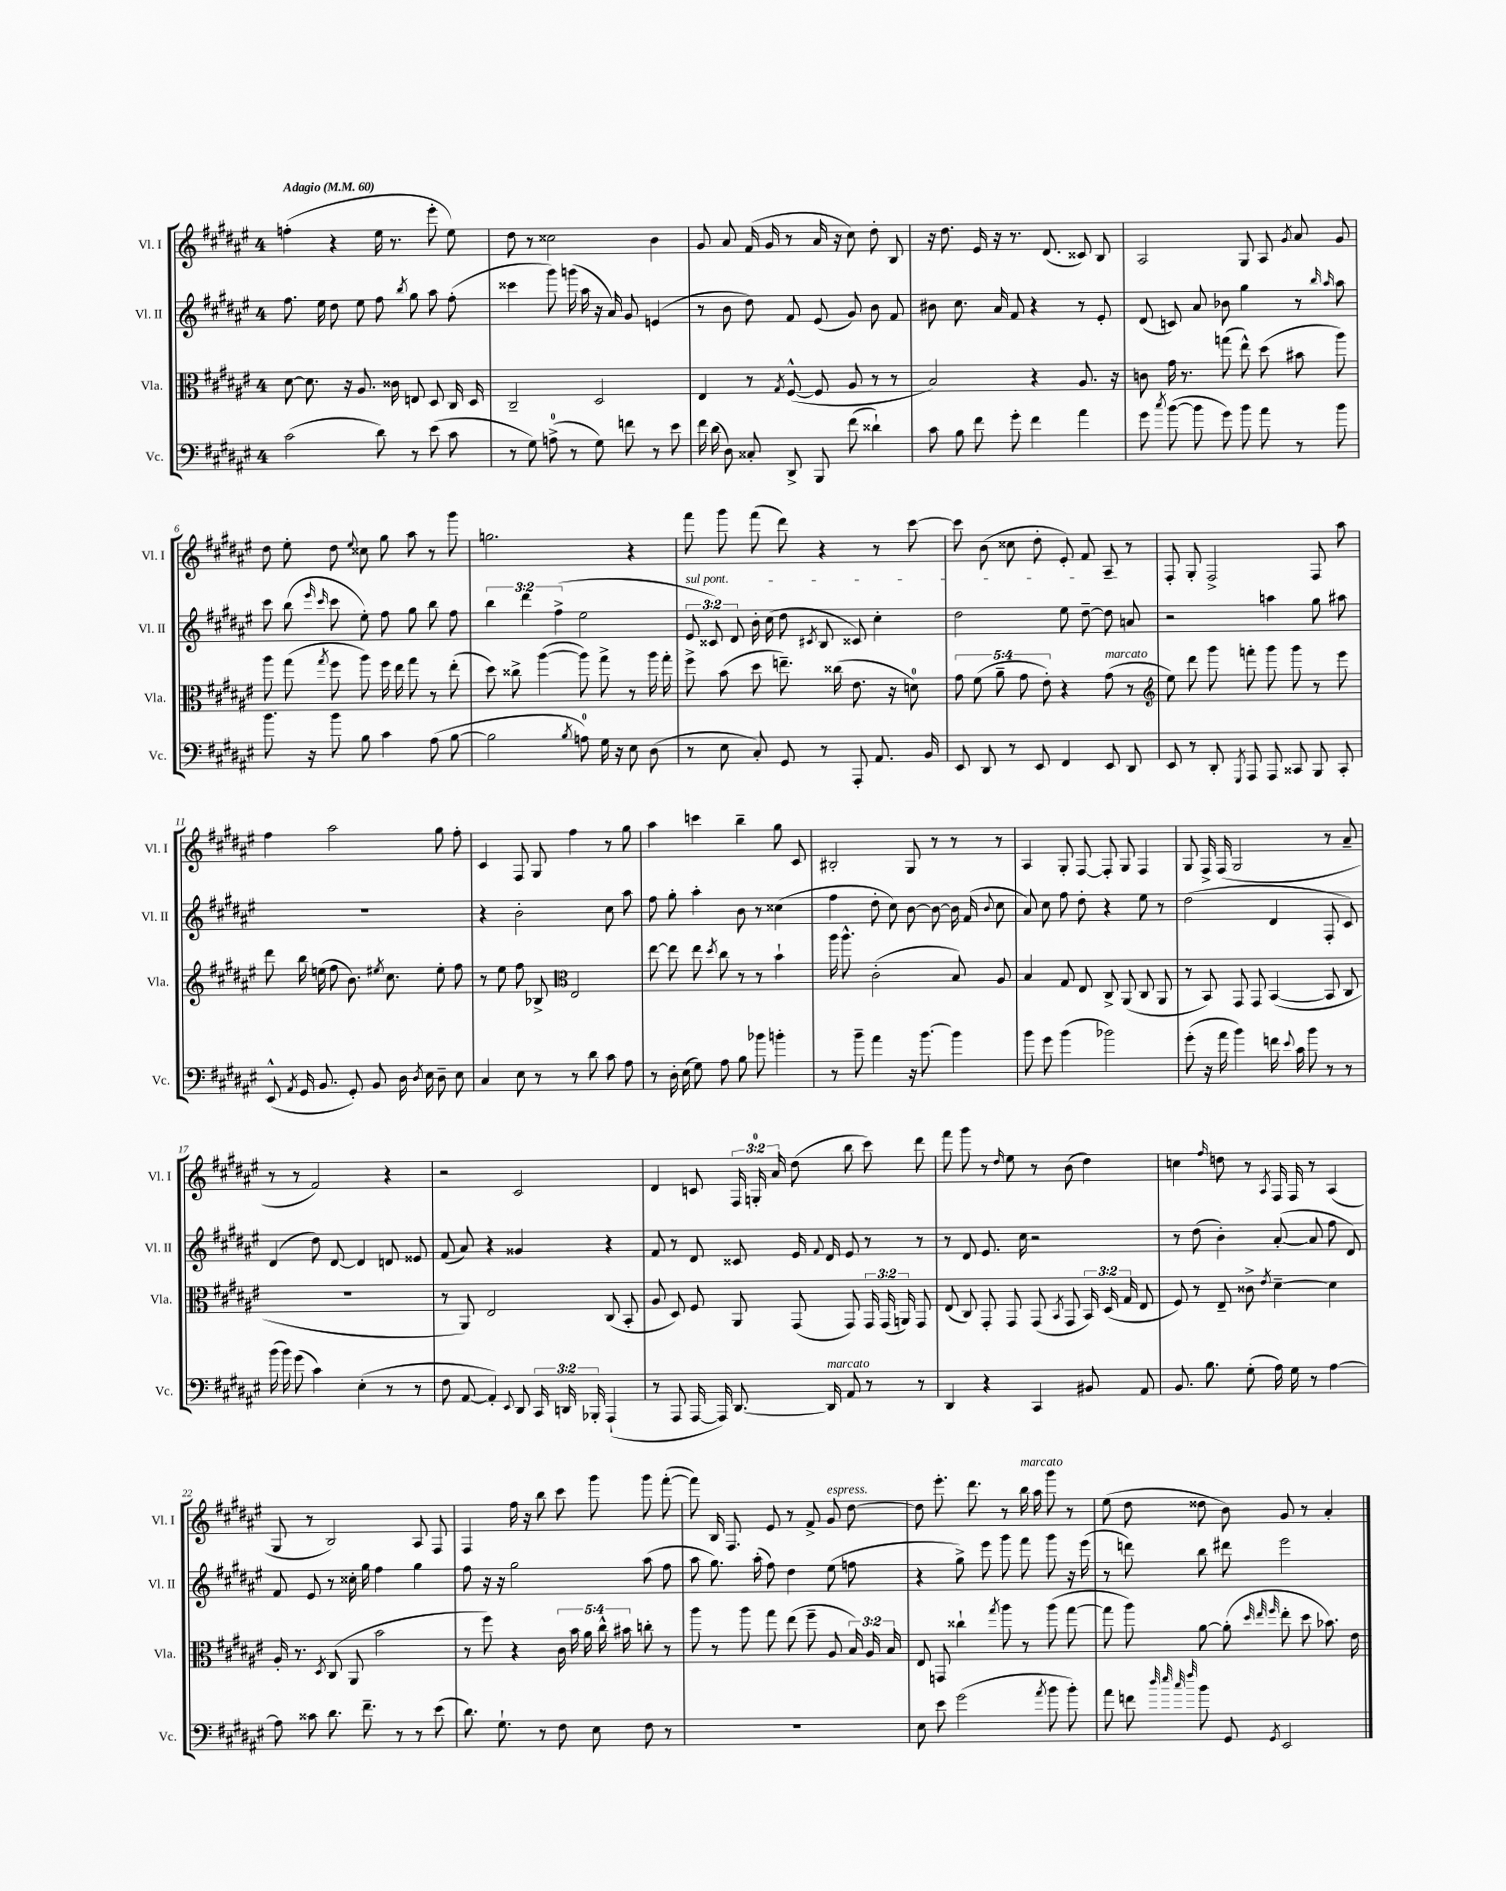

**kern	**kern	**kern	**kern
*part4	*part3	*part2	*part1
*staff4	*staff3	*staff2	*staff1
*I"Vc.	*I"Vla.	*I"Vl. II	*I"Vl. I
*I'Vc.	*I'Vla.	*I'Vl. II	*I'Vl. I
*clefF4	*clefC3	*clefG2	*clefG2
*k[f#c#g#d#a#e#]	*k[f#c#g#d#a#e#]	*k[f#c#g#d#a#e#]	*k[f#c#g#d#a#e#]
*M4/4	*M4/4	*M4/4	*M4/4
*MM60	*MM60	*MM60	*MM60
=1	=1	=1	=1
!	!	!	!LO:TX:a:B:t=Adagio
(2c#\	[8d#\	8.ff#\	(4ffn'\
.	8.d#\]	.	.
.	.	16ee#\	.
.	.	8dd#\	4r
.	16r	.	.
.	8.A#/	8ee#\	.
8d#\)	.	8ff#\	16ee#\
.	16c##X\	.	8.r
.	.	8qbb/	.
8r	8En/	8gg#\	.
(8e#\	8D#/	8aa#\	8eee#'\
8c#\	16C#/	(8ff#'\	8ee#\)
.	16D#/	.	.
=2	=2	=2	=2
8r	2C#~/	4ccc##X\	8dd#\
8G#\)	.	.	8r
(8An^\	.	8ggg#\)	2cc##X\
8r	.	(16gggn\	.
.	.	16aa#\	.
8G#\)	2D#/	16r	.
.	.	16a#/)	.
8fn\	.	8g#/	.
8r	.	(4en/	4b\
8e#\	.	.	.
=3	=3	=3	=3
16f#\	4E#/	8r	8g#/
(16d#\	.	.	.
8D#\)	.	8b\	8a#/
8C##X'/	8r	8dd#\)	(16f#/
.	.	.	16g#/
.	8qG#/	.	.
8DD#^/	([8F#^^/	8f#/	8r
8BBB/	8F#/]	(8e#/	16a#/
.	.	.	16r
(8f#\	8A#/	8g#/)	8cc#\)
4d##X`\)	8r	8b\	8dd#'\
.	8r	8f#/	8B/
=4	=4	=4	=4
8c#\	2B/)	8b#X\	16r
.	.	.	8.dd#\
8B\	.	8.cc#\	.
8f#\	.	.	16e#/
.	.	16a#/	16r
8g#'\	.	8f#/	8.r
4f#\	4r	4r	.
.	.	.	(8.d#/
4a#\	8.A#/	8r	8c##X/)
.	.	8e#'/	8B/
.	16r	.	.
=5	=5	=5	=5
8g#\	8cn\	(8d#/	2A#/
8qcc#/	.	.	.
([8b\	16g#\	8cn/)	.
.	8.r	.	.
8b\]	.	8a#/	.
8g#\)	(8ggn\	8b-X\	.
8b\	8ee#^^\)	4gg#\	8G#/
8a#\	(8dd#\	.	8A#/
.	.	.	8qg#/
8r	8b#X\	8r	8a#/
.	.	16qqbb/	.
.	.	16qqaa#/	.
8b\	8aa#\)	8aa#\	8g#/
!!LO:LB:g=z
=6	=6	=6	=6
8.b\	8aa#\	8ccc#\	8dd#\
.	(8gg#\	(8bb\	8ee#'\
16r	.	.	.
.	.	16qqeee#/	.
.	8qgg#/	16qqccc#/	.
8b\	8ff#\	8ccc#\	8dd#\
.	.	.	8qqee#/
8B\	8aa#\)	8ee#'\)	8cc##X\
4c#\	16ff#\	8ff#\	8gg#\
.	16ee#\	.	.
.	8gg#\	8gg#\	8aa#\
(8A#\	8r	8bb\	8r
[8B\	(8ee#'\	8ff#\	8ggg#\
=7	=7	=7	=7
2B\]	8dd#\)	6bb\	2.ggn\
.	8cc##X^\	.	.
.	.	6ddd#\	.
.	([4aa#\	.	.
.	.	(6ff#^\	.
8qB/	.	.	.
8An\)	8aa#\])	2ee#\	.
16G#\	8gg#^\	.	.
16r	.	.	.
8E#\	8r	.	4r
(8D#\	16aa#\	.	.
.	16gg#'\	.	.
=8	=8	=8	=8
!	!	!LO:TX:a:i:t=sul pont.	!
8r	8ff#^\	12e#/	8fff#\
.	.	12c##X/)	.
8E#\	(8b\	.	8ggg#\
.	.	12d#/	.
8C#'/)	8dd#\	16b'\	(8fff#\
.	.	(16cc#\	.
8GG#/	8.een~\)	8dd#\	8ddd#\)
.	.	8qc#X/	.
8r	.	8B/	4r
.	(16cc##X\	.	.
8AAA#'/	8.e#\	8c##X/)	.
8.AA#/	.	4cc#'\	8r
.	16r	.	.
.	8dn\)	.	[8ccc#\
16BB/	.	.	.
=9	=9	=9	=9
8EE#/	10g#\	2dd#\	8ccc#\]
.	(10f#\	.	.
8DD#/	.	.	(8b\
.	10a#~\	.	.
8r	.	.	8cc##X\
.	10g#\	.	.
8EE#/	.	.	8dd#'\
.	10e#'\)	.	.
4FF#/	4r	8ee#\	8e#'/)
.	.	[8dd#~\	8f#/
!	!LO:TX:a:i:t=marcato	!	!
8EE#/	(8g#\	8dd#\]	8A#~/
8DD#/	8r	8an/	8r
=10	=10	=10	=10
*	*clefG2	*	*
8EE#/	8ee#\)	2r	8F#'/
8r	8ddd#\	.	8G#'/
8DD#'/	8ggg#\	.	2F#^/
8qGGG#/	.	.	.
8AAA#/	8fffn'\	.	.
8AAA#/	8ggg#\	4aan\	.
8CC##X/	8ggg#\	.	.
8BBB/	8r	8gg#\	8F#/
8CC##'/	8eee#\	8aa#X\	8aa#\
!!LO:LB:g=z
=11	=11	=11	=11
(8EE#^^/	8ddd#\	1r	4ff#\
8qAA#/	.	.	.
16GG#/	16bb\	.	.
8.BB/	(16een\	.	.
.	8ff#\	.	2aa#\
8GG#'/)	8.b\)	.	.
8BB/	.	.	.
.	8qee#X/	.	.
.	8.cc#\	.	.
16D#\	.	.	.
8qD#/	.	.	.
16E#\	.	.	.
8D#~\	8ee#'\	.	8gg#\
8E#\	8ff#\	.	8ff#'\
=12	=12	=12	=12
4C#/	8r	4r	4c#/
.	8ee#\	.	.
8E#\	8ff#\	2b'\	8F#/
8r	8B-X^/	.	8G#/
*	*clefC3	*	*
8r	2E#/	.	4ff#\
8d#\	.	.	.
8c#\	.	8cc#\	8r
8A#\	.	8aa#\	8gg#\
=13	=13	=13	=13
8r	[8ee#\	8ff#\	4aa#\
16D#'\	8ee#\]	8gg#'\	.
(16E#\	.	.	.
8G#\)	8ee#\	4aa#'\	4cccn\
.	8qdd#/	.	.
8A#\	8cc#\	.	.
8B\	8r	8b\	4bb~\
8b-X\	8r	8r	.
4bn'\	4b`\	(4cc##X\	8gg#\
.	.	.	8c#/
=14	=14	=14	=14
8r	16aa#\	4ff#\	2B#X'/
.	8.aa#^^\	.	.
8b~\	.	.	.
4a#\	(2c#'\	8dd#'\	.
.	.	8cc#\)	.
16r	.	[8b\	8G#/
[8.b\	.	.	.
.	.	8b\_	8r
4b\]	8B/)	16b\]	8r
.	.	(16f#/	.
.	.	8qqb/	.
.	8A#/	8cc#\	8r
=15	=15	=15	=15
8b\	4B/	8a#/)	4A#/
8g#\	.	8cc#\	.
(4b\	8G#/	8ff#\	8G#'/
.	8E#/	8dd#'\	[8F#/
2b-X\)	8C#^/	4r	8F#'/]
.	(8AA#/	.	8G#/
.	8C#/	8ee#\	4F#/
.	8AA#/	8r	.
=16	=16	=16	=16
(8g#'\	8r	(2dd#\	8G#/
16r	8BB/)	.	16F#^/
16a#\	.	.	(16F#/
4b\)	8GG#/	.	2G#/
.	8GG#/	.	.
16fn\	([4BB/	4d#/	.
8qqe#/	.	.	.
16c#\	.	.	.
8b\	.	.	.
8r	8BB/]	8F#'/	8r
8r	8C#/	8c#/)	8a#~/
!!LO:LB:g=z
=17	=17	=17	=17
(16b\	1r	(4d#/	8r
16b\)	.	.	.
(8g#\	.	.	8r
4c#\)	.	8dd#\)	2f#/)
.	.	[8d#/	.
(4E#'\	.	4d#/]	.
8r	.	8dn/	4r
8r	.	8e##X/	.
=18	=18	=18	=18
8F#\	8r	(8f#/	2r
[8AA#/	8AA#/)	8a#/)	.
4AA#'/])	2E#/	4r	.
8qqEE#/	.	.	.
8DD#/	.	4g##X/	2c#/
24CC#/	.	.	.
24DDn/	.	.	.
24BBB-X'/	.	.	.
(4AAA#`/	(8C#/	4r	.
.	8BB'/	.	.
=19	=19	=19	=19
8r	8A#/	8f#/	4d#/
8AAA#/	8D#/)	8r	.
[16AAA#/	8F#/	8d#/	8cn/
16AAA#/])	.	.	.
[8.DD#/	8AA#/	8c##X/	24F#/
.	.	.	24Gn'/
.	.	.	24a#/
.	(8GG#/	16e#/	(8dd#\
.	.	8qqf#/	.
!LO:TX:a:i:t=marcato	!	!	!
16DD#/]	.	16d#/	.
8AA#/	8GG#/)	8e#/	8bb\
8r	24GG#/	8r	8ccc#\)
.	(24GG#/	.	.
.	24AAn/)	.	.
8r	8GG#/	8r	8ddd#\
=20	=20	=20	=20
4DD#/	(8E#/	8r	8fff#\
.	8C#/)	8d#/	8ggg#\
4r	8GG#'/	8.e#/	8r
.	.	.	16qqdd#/
.	8GG#/	.	8ee#\
.	.	16cc#\	.
4CC#/	(8GG#/	2r	8r
.	8qBB/	.	.
.	8GG#/	.	(8b\
8BB#X/	24BB/)	.	4dd#\)
.	(24D#/	.	.
.	24G#/	.	.
8AA#/	8E#/	.	.
=21	=21	=21	=21
8.BB/	8F#/)	8r	4ccn\
.	8r	(8dd#\	.
8.B\	.	.	.
.	.	.	16qqff#/
.	8E#~/	4b'\)	8ddn\
(8G#'\	8c##X^\	.	8r
.	8qe#/	.	8qA#/
16A#\)	[4d#~\	([8a#'/	16F#/
16G#\	.	.	16F#/
8r	.	8a#/]	8r
[4A#\	4d#\]	8ff#\	(4A#/
.	.	8d#/)	.
!!LO:LB:g=z
=22	=22	=22	=22
8A#\]	16A#'/	8f#/	8G#/
.	8.r	.	.
8c##X\	.	8e#/	8r
.	8qD#/	.	.
8.d#\	(8C#/	8r	2B/)
.	8AA#/	16cc##X'\	.
8.f#~\	.	16gg#\	.
.	2b\	4ff#\	.
8r	.	.	.
8r	.	4gg#\	8A#/
(8e#\	.	.	8F#/
=23	=23	=23	=23
8.d#\)	8r	8ff#\	4F#/
.	8ff#\)	16r	.
8.G#`\	.	16r	.
.	4r	2gg#\	16ff#\
.	.	.	16r
8r	.	.	8bb\
8F#\	20c#\	.	8ccc#\
.	20b\	.	.
.	20a#\	.	.
8E#\	.	.	8ggg#\
.	20cc#^^\	.	.
.	20b#X\	.	.
8F#\	8ccn'\	(8aa#\	8ggg#\
8r	8r	8ff#\	([8fff#'\
=24	=24	=24	=24
1r	8aa#\	8aa#\	8fff#\])
.	8r	8.gg#\)	16B/
.	.	.	8.F#/
.	8aa#\	.	.
.	.	(16aa#'\	.
.	8gg#\	8ff#\)	8e#/
.	(8ee#\	4dd#\	8r
.	8ff#~\	.	8f#^/
!	!	!	!LO:TX:a:i:t=espress.
.	8A#/	(8ee#\	8g#/
.	24B/)	8ffn\	[8dd#\
.	24A#/	.	.
.	24B/	.	.
=25	=25	=25	=25
8E#\	8E#/	4r	8dd#\]
8e#\	8GGn/	.	8.eee#'\
(2g#\	4cc##X`\	8gg#^\)	.
.	.	.	8.ddd#\
.	.	8eee#\	.
.	8qgg#/	.	.
.	8aa#\	8ggg#\	8r
!	!	!	!LO:TX:a:i:t=marcato
.	8r	8fff#\	16bb\
.	.	.	16aa#\
8qa#/	.	.	.
8b\	(8aa#\	8ggg#\	8ggg#\
8b'\)	[8gg#\	16r	8r
.	.	(16eee#\	.
=26	=26	=26	=26
8a#\	8gg#\]	8r	(8ee#\
8fn\	8aa#\)	8dddn\)	8dd#\
32qqdd#/	.	.	.
32qqee#/	.	.	.
32qqcc#/	.	.	.
32qqff#/	.	.	.
8b\	[8a#\	8bb\	8dd##X\
8GG#/	(8a#'\]	8ddd#X\	8b\)
.	32qqdd#/	.	.
.	32qqee#/	.	.
8qGG#/	32qqff#/	.	.
2EE#/	8ee#'\	2eee#\	8g#/
.	8dd#\	.	8r
.	8.b-X\)	.	4a#'/
.	16e#\	.	.
==	==	==	==
*-	*-	*-	*-
